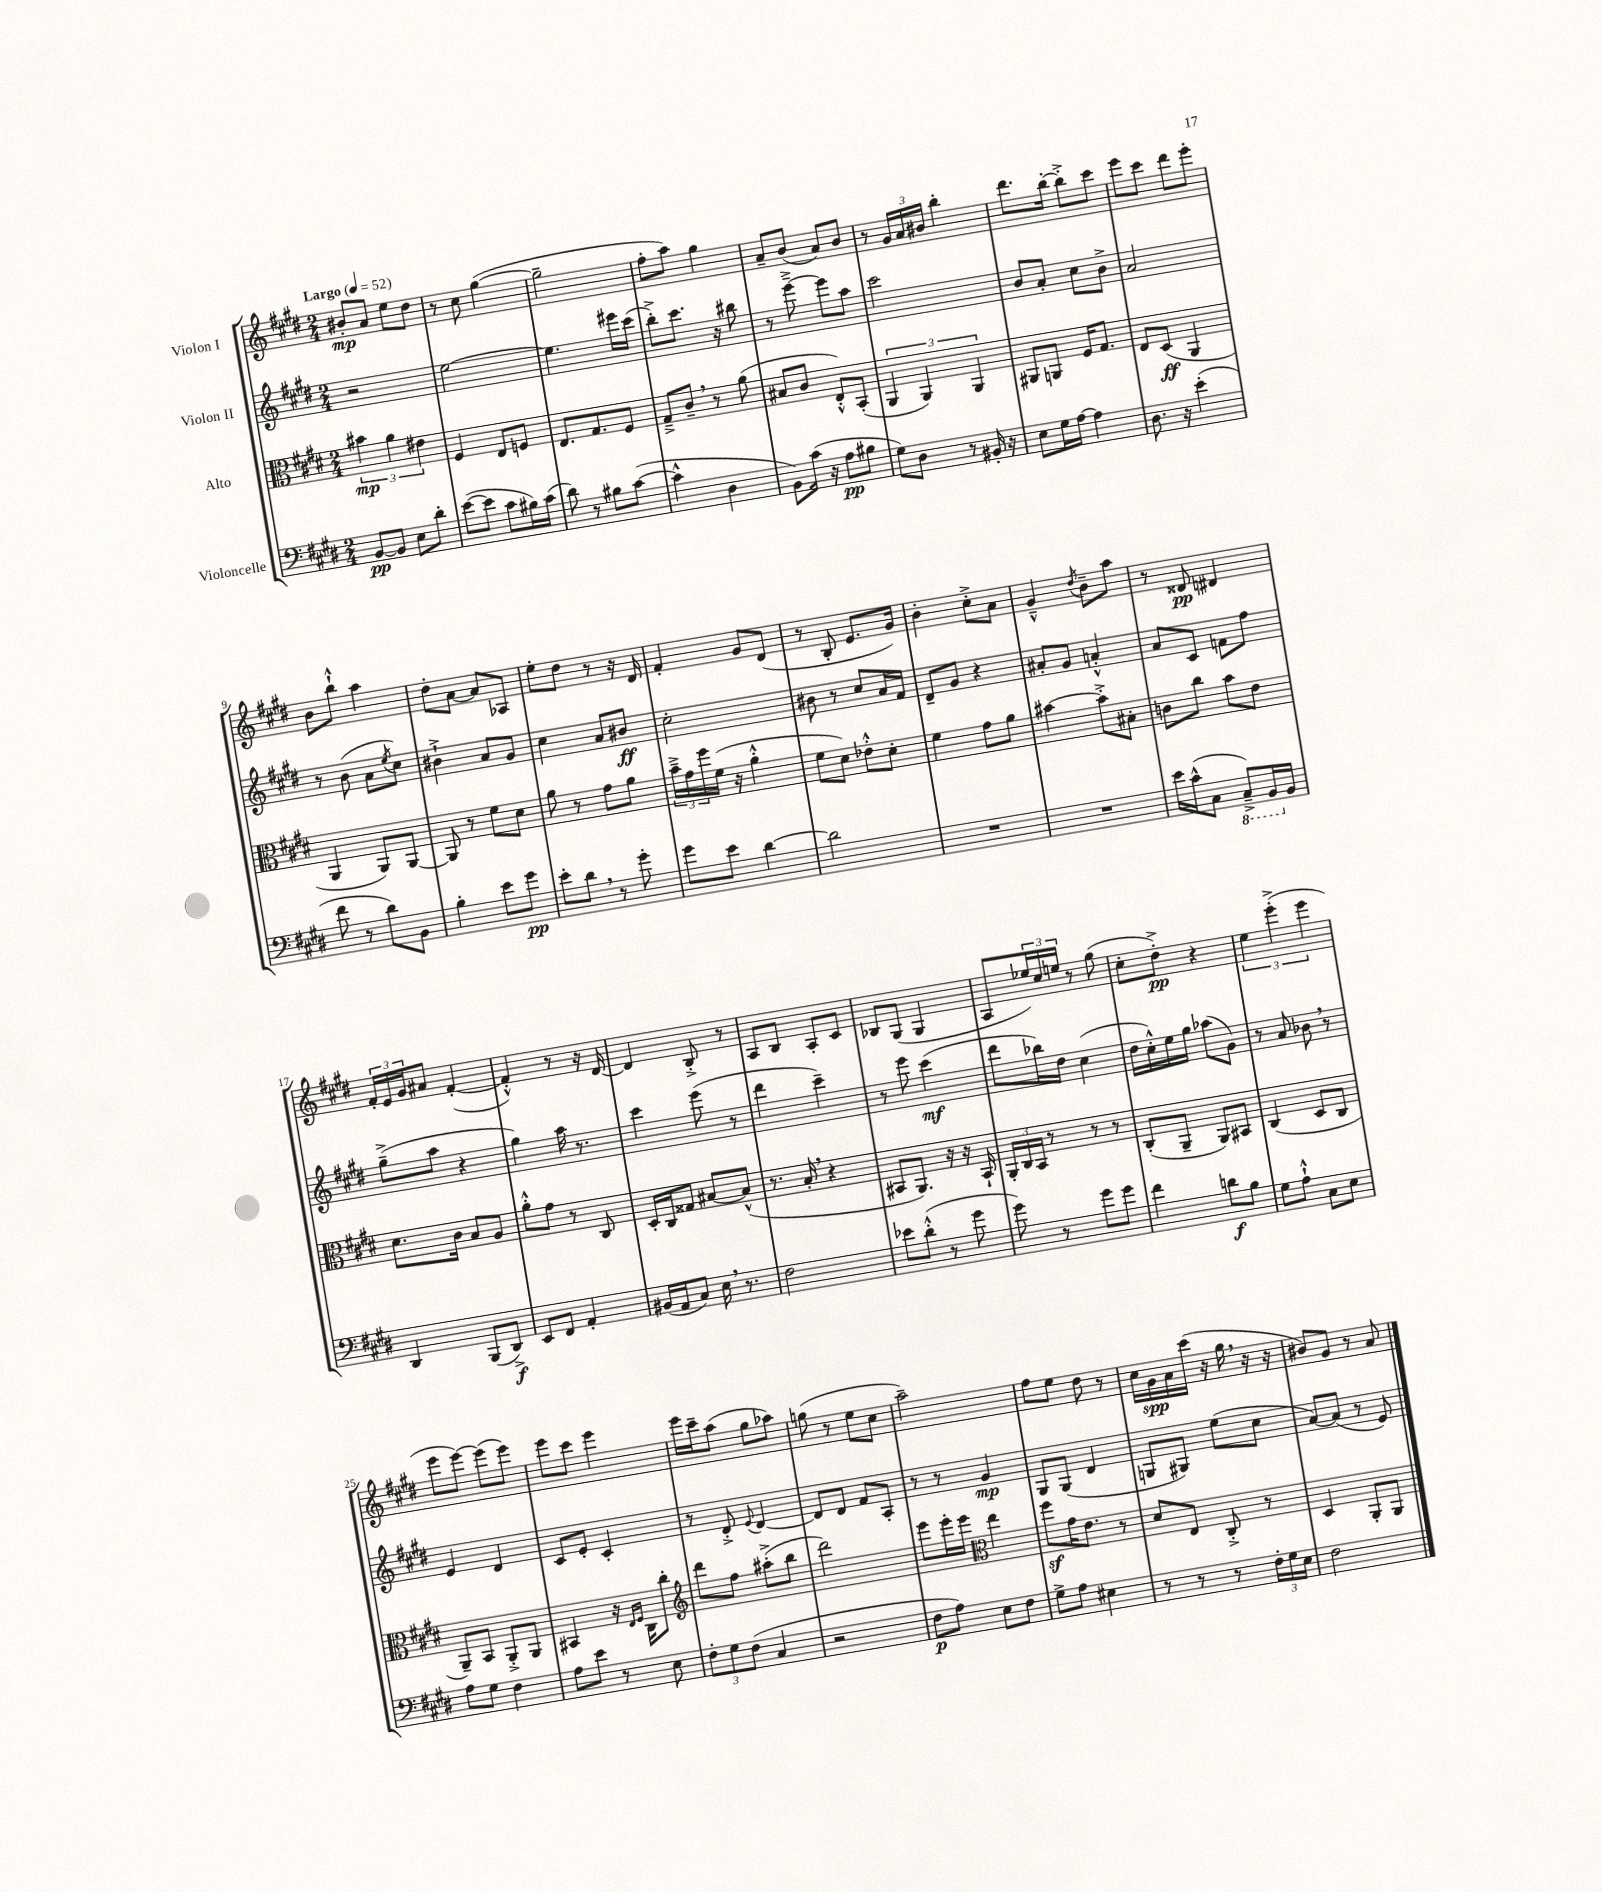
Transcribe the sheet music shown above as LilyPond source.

<<
\new StaffGroup <<
\new Staff = "s0" \with { instrumentName = "Violon I" } {
    \clef treble \key e \major \numericTimeSignature \time 2/4 \tempo "Largo" 4 = 52
    bis'8-.\mp a'8 e''8 dis''8 |
    r8 cis''8 gis''4~( |
    gis''2-- |
    fis''8-. a''8) gis''4 |
    a'8-- b'8( a'8) b'8 |
    r8 \tuplet 3/2 { gis'16 a'16 bis'16 } b''4-. |
    dis'''8. b''16~-. b''8-.-> cis'''8 |
    e'''8 cis'''8 dis'''8 e'''8-. |
    b'8 b''8-!-^ a''4 |
    dis''8-. a'8~ a'8 aes8 |
    e''8-. dis''8 r8 r16 dis'16 |
    fis'4-. gis'8 dis'8( |
    r8 b8-. e'8. gis'16) |
    b'4-. cis''8-.-> a'8 |
    gis'4---^ \acciaccatura { dis''8 } b'8-- a''8 |
    r8 disis'8\pp dis'4 |
    \tuplet 3/2 { fis'16-. e'16 gis'16 } ais'8 fis'4~-.( |
    fis'4-.-^) r8 r16 dis'16~ |
    dis'4 b8-.-> r8 |
    a8 b8 a8-. cis'8 |
    bes8 gis8( gis4 |
    a8 \tuplet 3/2 { ees''16) cis''16 e''16 } r8 gis''8( |
    cis''8-. dis''8-.->\pp) r4 |
    \tuplet 3/2 { e''4 e'''4-.->( e'''4 } |
    e'''8 e'''8~) e'''8( e'''8) |
    e'''8 cis'''8 e'''4 |
    e'''16 cis'''16-- a''8( gis''8 aes''8) |
    g''8( r8 e''8 cis''8 |
    a''2--) |
    fis''8 e''8 dis''8 r8 |
    cis''16 gis'16\spp a'16 cis'''16( r16 gis''16 \breathe r16 r16 |
    bis'8) gis'8 r8 a'8 \bar "|." |
}
\new Staff = "s1" \with { instrumentName = "Violon II" } {
    \clef treble \key e \major \numericTimeSignature \time 2/4
    r2 |
    e''2~ |
    e''4. eis'''16 cis'''16( |
    b''8-.->) cis'''8. r16 bis''8 |
    r8 e'''8~---> e'''8 a''8 |
    cis'''2 |
    b'8 a'8-. cis''8 b'8-> |
    a'2 |
    r8 b'8( a'8 \acciaccatura { e''8 } cis''8) |
    bis'4-!-> a'8 gis'8 |
    cis''4 a'8 bis'8\ff |
    cis''2-. |
    bis'8 r8 cis''8 a'16 fis'16 |
    dis'8-- gis'8 r4 |
    ais'8-. gis'8 a'4-.-^ |
    a'8 cis'8 f'8 fis''8 |
    gis''8--->( a''8 r4 |
    gis''4) a''16 r8. |
    cis'''4 e'''8( r8 |
    dis'''4 cis'''4--) |
    r8 e'''8 cis'''4\mf( |
    dis'''8 bes''16) dis''16 cis''4( |
    dis''16 cis''16-.-^) e''16 gis''16 aes''8( gis'8) |
    r8 a'8 bes'8 \breathe r8 |
    e'4 dis'4 |
    cis'8 e'8-. cis'4-. |
    r8 dis'8-.-> \appoggiatura { e'8 } dis'4~ |
    dis'8 dis'8 fis'8 a8-. |
    r8 r8 gis'4\mp |
    gis8 gis8( dis'4 |
    g8 gis8) e''8( cis''8 |
    a'8~) a'8( r8 e'8) \bar "|." |
}
\new Staff = "s2" \with { instrumentName = "Alto" } {
    \clef alto \key e \major \numericTimeSignature \time 2/4
    \tuplet 3/2 { bis'4\mp a'4 eis'4 } |
    fis4 e8 f8 |
    e8. gis8. fis8 |
    gis8---> cis'8-- \breathe r8 a'8( |
    bis8 cis'8 e8-.-^) b,8-.( |
    \tuplet 3/2 { a,4 a,4) a,4 } |
    ais,8 a,8 fis16 gis8. |
    e8 dis8\ff( a,4 |
    a,4 a,8) a,8~ |
    a,8 r8 fis'8 dis'8 |
    a'8 r8 gis'8 a'8 |
    \tuplet 3/2 { b'16---> gis'16 fis''16 } fis'16( r16 a'4-.-^ |
    fis'8 dis'8) ees'8-.-^ dis'8-. |
    fis'4 gis'8 a'8 |
    bis'4~ bis'8-.-> bis8-. |
    c'8 cis''8 b'8 e'8 |
    dis'8. cis'16 b8 a8 |
    a'8-.-^ gis'8 r8 cis8 |
    dis16-. cis16 gisis8 bis8~ bis8-^( |
    r8. b16-. \breathe r4 |
    bis,8 a,8.) r16 r16 bis,16-! |
    \tuplet 3/2 { a,16-. cis16 b,16 } r8 r8 r8 |
    cis8-.( a,8-- a,8) bis,8 |
    cis4( dis8 cis8 |
    a,8--) b,8 a,8-.-> a,8 |
    bis,4 r16 \grace { e16 fis16 } cis16 cis''8-. |
    \clef treble dis'''8 fis''8 ais''8-.->( b''8 |
    dis'''2) |
    e'''8 e'''16-. e'''16 \clef alto e''4 |
    fis''8\sf gis'16 e'8. r8 |
    dis'8 e8 cis8-.-> r8 |
    dis4 a,8-. a,8 \bar "|." |
}
\new Staff = "s3" \with { instrumentName = "Violoncelle" } {
    \clef bass \key e \major \numericTimeSignature \time 2/4
    b,8~\pp b,8 e8 dis'8-. |
    e'8~( e'8 cis'8 bis16) cis'16( |
    dis'8) r8 bis8 cis'8~( |
    cis'4-^ dis4 |
    b,8) cis'16( r16 a8\pp bis8 |
    gis8) dis8 r8 bis,16-. r16 |
    e8 gis16 a16~ a4 |
    dis8. r16 e'4-.( |
    fis'8 r8 dis'8) b,8 |
    b4-. e'8 gis'8\pp |
    e'8-. dis'8 \breathe r8 gis'8-. |
    gis'8 e'8 dis'4~ |
    dis'2 |
    R2 |
    R2 |
    e'16 cis'16-^( cis8 \ottava #-1 cis,8--->) b,,16 \ottava #0 b,16 |
    dis,4 b,,8( dis,8->\f) |
    e,8 fis,8 a,4-. |
    bis,16( a,16 cis8) e16 \breathe r8. |
    fis2 |
    ees'8 dis'8-.-^( r8 gis'8 |
    gis'8) r8 gis'8 gis'8 |
    fis'4 d'8\f b8 |
    gis8 a8-!-^ cis8 e8 |
    a8 gis8 fis4 |
    a8 e'8 r8 e8 |
    \tuplet 3/2 { fis8-. gis8 fis8( } cis4 |
    r2 |
    fis8\p a8) e8 fis8 |
    gis8-> a8 eis4 |
    r8 r8 r8 \tuplet 3/2 { fis16-. gis16 e16 } |
    fis2 \bar "|." |
}
>>
>>
